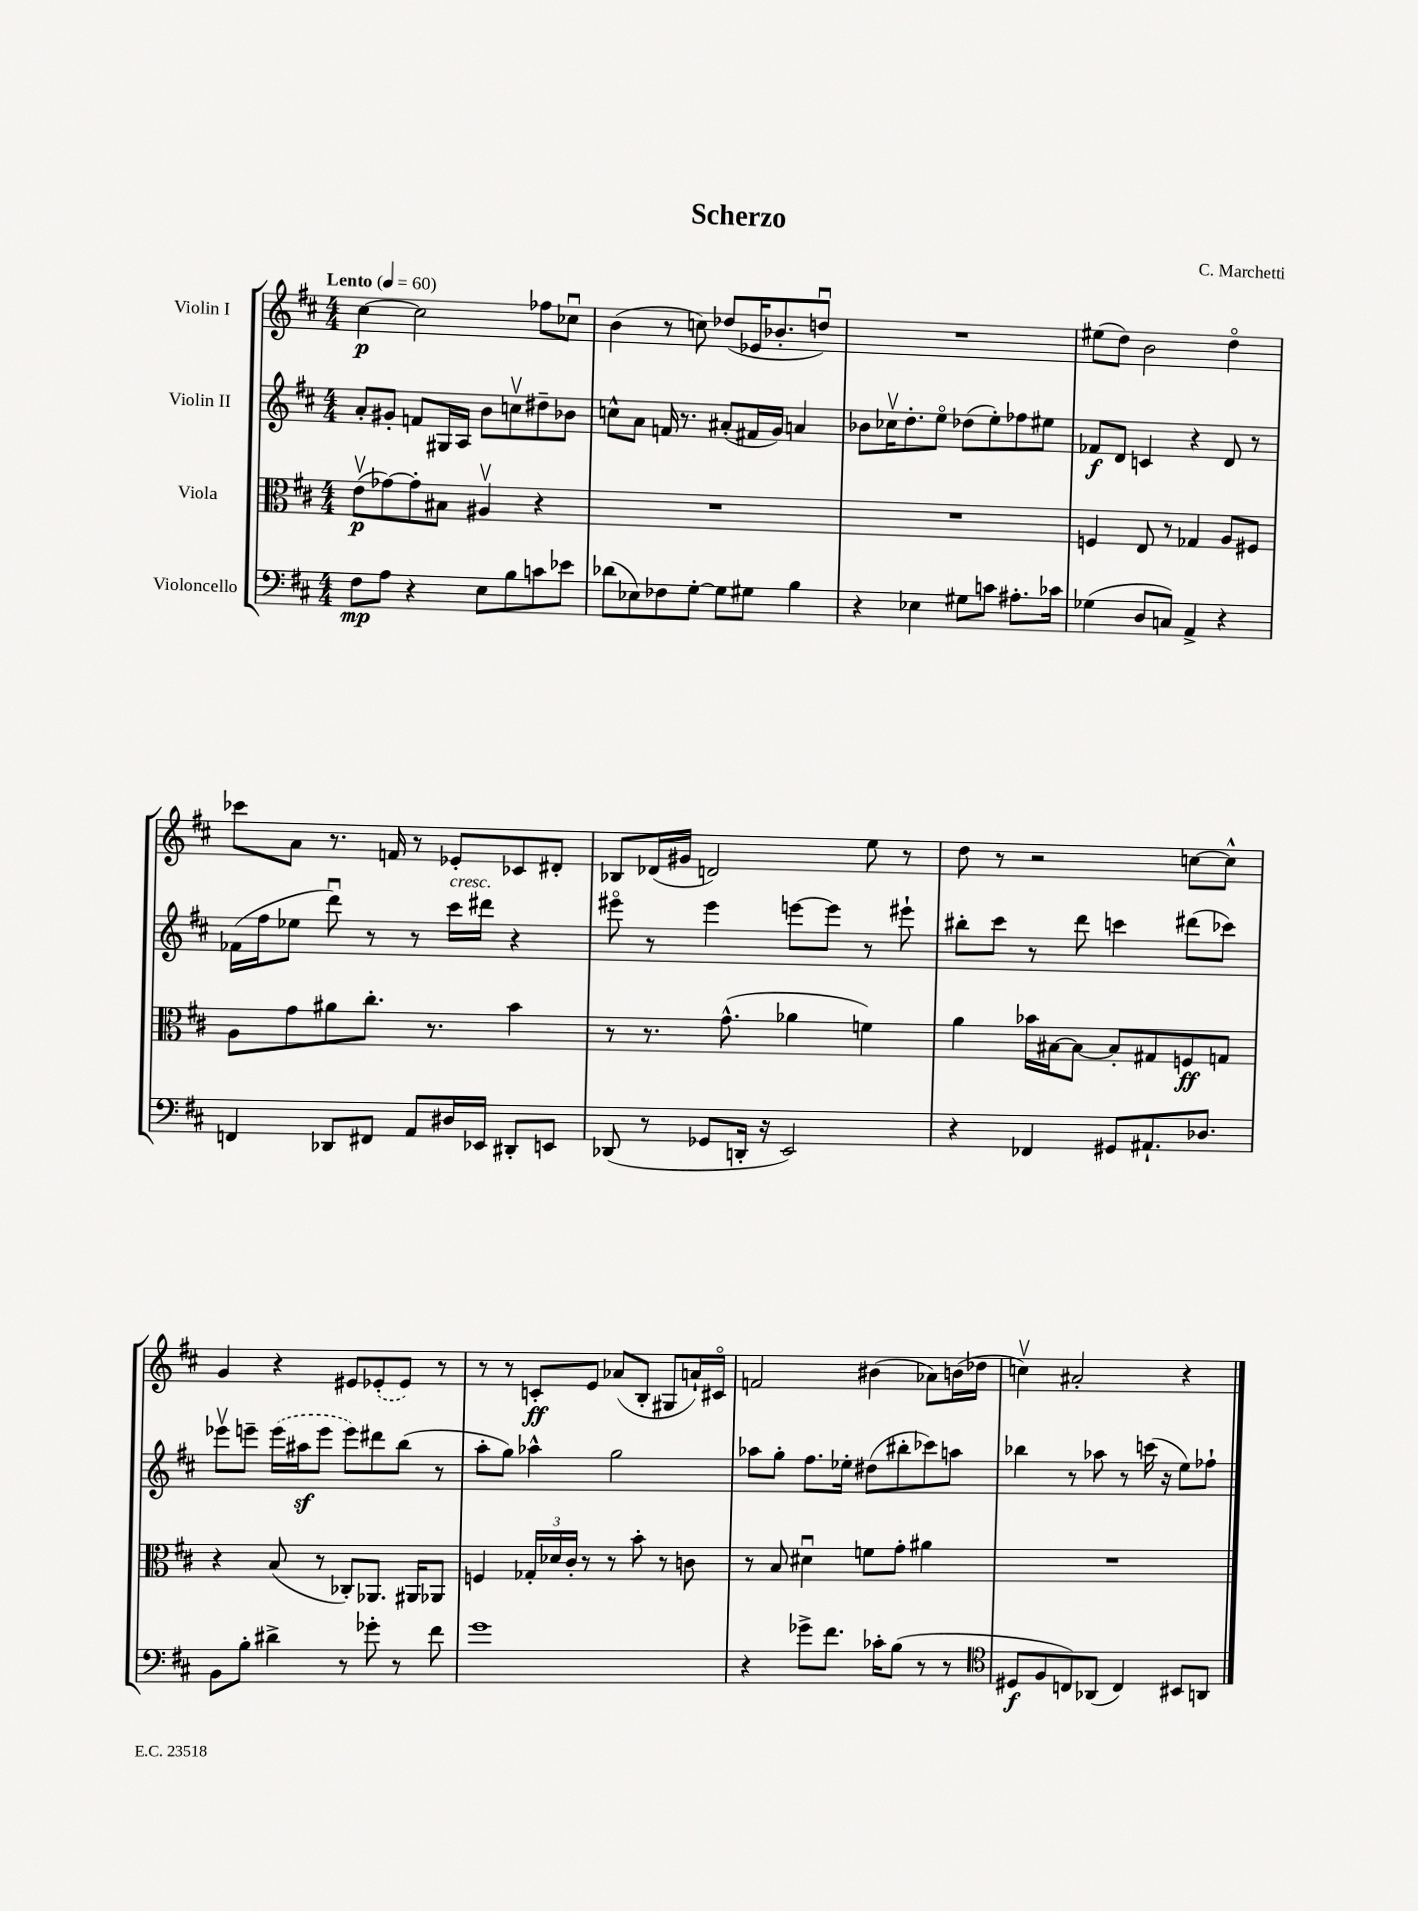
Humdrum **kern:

**kern	**kern	**kern	**kern
*staff4	*staff3	*staff2	*staff1
*clefF4	*clefC3	*clefG2	*clefG2
*k[f#c#]	*k[f#c#]	*k[f#c#]	*k[f#c#]
*M4/4	*M4/4	*M4/4	*M4/4
*MM60	*MM60	*MM60	*MM60
8F#	(8ev	8a'	[4cc#
8A	[8g-)	8g#'	.
4r	8g-']	8f	2cc#]
.	8B#	16G#	.
.	.	16A	.
8E	4A#v	8b	.
8B	.	8ccv	.
8c	4r	8dd#~	8ff-
8e-	.	8b-	8cc-u
=	=	=	=
(8d-	1r	8cc^^	(4b
8E-)	.	8a	.
8F-	.	16f	8r
.	.	8.r	.
[8G'	.	.	8cc)
8G]	.	(8a#'	(8dd-
8G#	.	16f#	16e-
.	.	16g)	8.b-'
4B	.	4a	.
.	.	.	8ddu)
=	=	=	=
4r	1r	8b-	1r
.	.	16cc-v	.
.	.	8.dd'	.
4E-	.	.	.
.	.	8eeo	.
8G#	.	(8dd-	.
8c	.	8ee')	.
8.A#'	.	8ff-	.
.	.	8ee#	.
16c-	.	.	.
=	=	=	=
(4G-	4F	8f-	(8ee#
.	.	8d	8dd)
8D	8E	4c	2b
8C)	8r	.	.
4AA^	4G-	4r	.
4r	8A	8d	4ddo
.	8F#	8r	.
=	=	=	=
4FF	8A	(16f-	8ccc-
.	.	16ff#	.
.	8g	8ee-	8a
8DD-	8a#	8dddu)	8.r
8FF#	8.cc#'	8r	.
.	.	.	16f
8AA	.	8r	8r
.	8.r	.	.
16D#	.	16ccc#	8e-'
16EE-	.	16ddd#	.
8DD#'	4b	4r	8c-
8EE	.	.	8d#'
=	=	=	=
(8DD-	8r	8eee#o	8B-
8r	8.r	8r	(16d-
.	.	.	16g#
8GG-	.	4eee#	2d)
.	(8.g^^	.	.
16DD'	.	.	.
16r	.	.	.
2EE)	4a-	[8eee	.
.	.	8eee]	.
.	4f)	8r	8ee
.	.	8eee#`	8r
=	=	=	=
4r	4a	8bb#'	8dd
.	.	8ccc#	8r
4FF-	16b-	8r	2r
.	[16B#	.	.
.	8B#_	8ddd	.
8GG#	8B#']	4ccc	.
8.AA#`	8G#	.	.
.	8F	(8ddd#	[8cc
8.D-	.	.	.
.	8G	8ccc-)	8cc^^]
=	=	=	=
8BB	4r	8eee-v	4g
8B'	.	8eee~	.
4d#^	(8B	(16eee	4r
.	.	16aa#	.
.	8r	8eee	.
8r	8C-')	8eee)	8e#
8g-'	8.AA-	8ddd#	(8e-'
8r	.	(8bb	8e-)
.	16AA#	.	.
8f#	8AA-	8r	8r
=	=	=	=
1g	4F	8aa'	8r
.	.	8gg)	8r
.	24G-'	4aa-^^	8c'
.	24d-	.	.
.	24c#'	.	.
.	8r	.	8e
.	8r	2gg	(8a-
.	8b'	.	8B'
.	8r	.	8G#
.	8c	.	16a`)
.	.	.	16c#o
=	=	=	=
4r	8r	8aa-	2f
.	8B	8gg'	.
8g-^	4d#u	8.ff#	.
8.f#	.	.	.
.	.	16ee-'	.
.	8f	(8dd#	(4b#
16c-'	.	.	.
(8B	8g'	8bb#'	.
8r	4a#	8ccc-)	8a-)
8r	.	8aa	(16b
.	.	.	16dd-
=	=	=	=
*clefC4	*	*	*
8D#	1r	4bb-	4ccv)
8F#	.	.	.
8C)	.	8r	2a#'
(8AA-	.	8aa-	.
4C)	.	8r	.
.	.	(16ccc	.
.	.	16r	.
8BB#	.	8ee)	4r
8AA	.	8ff-`	.
==	==	==	==
*-	*-	*-	*-
